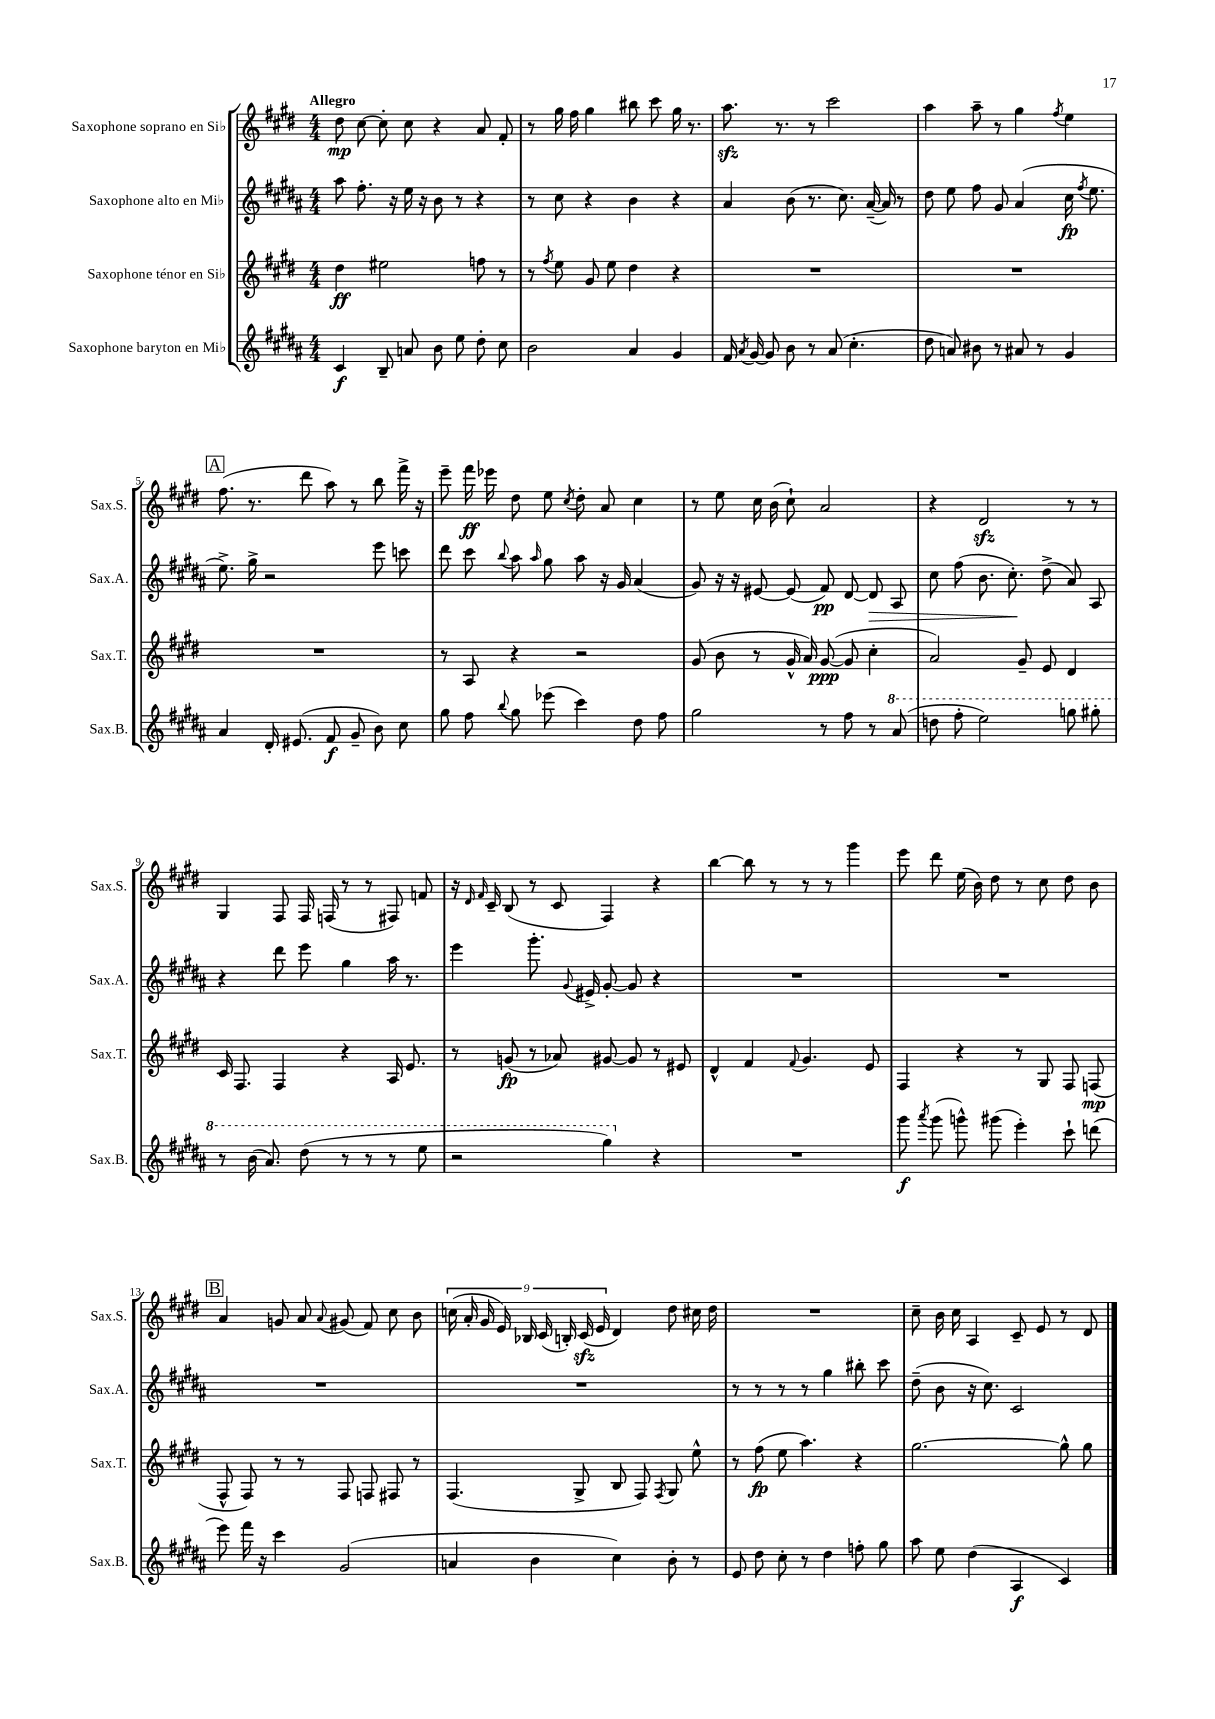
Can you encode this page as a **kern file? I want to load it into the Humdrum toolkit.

**kern	**dynam	**kern	**dynam	**kern	**dynam	**kern	**dynam
*part4	*part4	*part3	*part3	*part2	*part2	*part1	*part1
*staff4	*staff4	*staff3	*staff3	*staff2	*staff2	*staff1	*staff1
*I"Saxophone baryton en Mi♭	*	*I"Saxophone ténor en Si♭	*	*I"Saxophone alto en Mi♭	*	*I"Saxophone soprano en Si♭	*
*I'Sax.B.	*	*I'Sax.T.	*	*I'Sax.A.	*	*I'Sax.S.	*
*clefG2	*	*clefG2	*	*clefG2	*	*clefG2	*
*k[f#c#g#d#a#]	*	*k[f#c#g#d#]	*	*k[f#c#g#d#a#]	*	*k[f#c#g#d#]	*
*M4/4	*	*M4/4	*	*M4/4	*	*M4/4	*
=1	=1	=1	=1	=1	=1	=1	=1
!	!	!	!	!	!	!LO:TX:a:B:t=Allegro	!
4c#/	f	4dd#\	ff	8aa#\	.	8dd#\	mp
.	.	.	.	8.ff#'\	.	[8cc#\	.
8B~/	.	2ee#X\	.	.	.	8cc#'\]	.
.	.	.	.	16r	.	.	.
8an/	.	.	.	16ee\	.	8cc#\	.
.	.	.	.	16r	.	.	.
8b\	.	.	.	8b\	.	4r	.
8ee\	.	.	.	8r	.	.	.
8dd#'\	.	8ffn\	.	4r	.	8a/	.
8cc#\	.	8r	.	.	.	8f#'/	.
=2	=2	=2	=2	=2	=2	=2	=2
2b\	.	8r	.	8r	.	8r	.
.	.	8qff#/	.	.	.	.	.
.	.	8ee\	.	8cc#\	.	16gg#\	.
.	.	.	.	.	.	16ff#\	.
.	.	8g#/	.	4r	.	4gg#\	.
.	.	8ee\	.	.	.	.	.
4a#/	.	4dd#\	.	4b\	.	8bb#X\	.
.	.	.	.	.	.	8ccc#\	.
4g#/	.	4r	.	4r	.	16gg#\	.
.	.	.	.	.	.	8.r	.
=3	=3	=3	=3	=3	=3	=3	=3
16f#/	.	1r	.	4a#/	.	8.aazz\	.
8qa#/	.	.	.	.	.	.	.
[16g#/	.	.	.	.	.	.	.
8g#/]	.	.	.	.	.	.	.
.	.	.	.	.	.	8.r	.
8b\	.	.	.	(8b\	.	.	.
8r	.	.	.	8.r	.	8r	.
(8a#/	.	.	.	.	.	2ccc#\	.
.	.	.	.	8.cc#\)	.	.	.
4.cc#'\	.	.	.	.	.	.	.
.	.	.	.	([16a#~/	.	.	.
.	.	.	.	16a#/])	.	.	.
.	.	.	.	8r	.	.	.
=4	=4	=4	=4	=4	=4	=4	=4
8dd#\	.	1r	.	8dd#\	.	4aa\	.
8an/)	.	.	.	8ee\	.	.	.
8b#X\	.	.	.	8ff#\	.	8aa~\	.
8r	.	.	.	8g#/	.	8r	.
8a#X/	.	.	.	(4a#/	.	4gg#\	.
8r	.	.	.	.	.	.	.
.	.	.	.	.	.	8qff#/	.
4g#/	.	.	.	16cc#\	fp	4ee\	.
.	.	.	.	8qff#/	.	.	.
.	.	.	.	8.ee\	.	.	.
!!LO:LB:g=z
!!LO:REH:place=s1:t=A
=5	=5	=5	=5	=5	=5	=5	=5
4a#/	.	1r	.	8.ee^\)	.	(8.ff#\	.
.	.	.	.	16gg#^\	.	8.r	.
16d#'/	.	.	.	2r	.	.	.
(8.e#X/	.	.	.	.	.	.	.
.	.	.	.	.	.	8ddd#\	.
8f#/	f	.	.	.	.	8aa\)	.
8g#~/	.	.	.	.	.	8r	.
8b\)	.	.	.	8eee\	.	8bb\	.
8cc#\	.	.	.	8cccn\	.	16fff#^\	.
.	.	.	.	.	.	16r	.
=6	=6	=6	=6	=6	=6	=6	=6
8gg#\	.	8r	.	8ddd#\	.	8eee~\	.
8ff#\	.	8A/	.	8ccc#\	.	16fff#\	ff
.	.	.	.	.	.	16eee-X\	.
8qqbb/	.	.	.	8qqbb/	.	.	.
8gg#\	.	4r	.	8aa#\	.	8dd#\	.
.	.	.	.	16qqaa#/	.	.	.
(8eee-X\	.	.	.	8gg#\	.	8ee\	.
.	.	.	.	.	.	8qcc#/	.
4ccc#\)	.	2r	.	8aa#\	.	8dd#'\	.
.	.	.	.	16r	.	8a/	.
.	.	.	.	16g#/	.	.	.
8dd#\	.	.	.	(4a#/	.	4cc#\	.
8ff#\	.	.	.	.	.	.	.
=7	=7	=7	=7	=7	=7	=7	=7
2gg#\	.	(8g#/	.	8g#/)	.	8r	.
.	.	8b\	.	16r	.	8ee\	.
.	.	.	.	16r	.	.	.
.	.	8r	.	[8e#X/	.	16cc#\	.
.	.	.	.	.	.	(16b\	.
.	.	16g#^^/	.	(8e#/]	.	8cc#`\)	.
.	.	16a/)	.	.	.	.	.
8r	.	([8g#/	ppp	8f#/)	pp	2a/	.
8ff#\	.	8g#/]	.	[8d#/	.	.	.
!	!	!	!	!	!LO:HP:b	!	!
8r	.	4cc#'\	.	8d#/]	>	.	.
*8va	*	*	*	*	*	*	*
(8aa#/	.	.	.	8A#/	.	.	.
=8	=8	=8	=8	=8	=8	=8	=8
8dddn\	.	2a/)	.	8cc#\	.	4r	.
8fff#'\	.	.	.	(8ff#\	.	.	.
2eee\)	.	.	.	8.b\	.	2d#zz/	.
.	.	.	.	8.cc#'\)	.	.	.
.	.	8g#~/	.	.	.	.	.
.	.	8e/	.	(8dd#^\	]	.	.
8gggn\	.	4d#/	.	8a#/)	.	8r	.
8ggg#X'\	.	.	.	8A#/	.	8r	.
!!LO:LB:g=z
=9	=9	=9	=9	=9	=9	=9	=9
8r	.	16c#/	.	4r	.	4G#/	.
.	.	8.F#/	.	.	.	.	.
(16bb\	.	.	.	.	.	.	.
8.aa#/)	.	.	.	.	.	.	.
.	.	4F#/	.	8ddd#\	.	8F#/	.
(8ddd#\	.	.	.	8eee\	.	16F#/	.
.	.	.	.	.	.	(16Fn/	.
8r	.	4r	.	4gg#\	.	8r	.
8r	.	.	.	.	.	8r	.
8r	.	16A/	.	16aa#\	.	8F#X/)	.
.	.	8.e/	.	8.r	.	.	.
8eee\	.	.	.	.	.	8fn/	.
=10	=10	=10	=10	=10	=10	=10	=10
2r	.	8r	.	4eee\	.	16r	.
.	.	.	.	.	.	16qqd#/	.
.	.	.	.	.	.	16qqf#/	.
.	.	.	.	.	.	16c#~/	.
.	.	(8gn/	fp	.	.	(8B/	.
.	.	8r	.	8.ggg#'\	.	8r	.
.	.	8a-X/)	.	.	.	8c#/	.
.	.	.	.	8qqg#/	.	.	.
.	.	.	.	16e#X^/	.	.	.
4ggg#\)	.	[8g#X/	.	[8g#'/	.	4F#/)	.
.	.	8g#/]	.	8g#/]	.	.	.
*X8va	*	*	*	*	*	*	*
4r	.	8r	.	4r	.	4r	.
.	.	8e#X/	.	.	.	.	.
=11	=11	=11	=11	=11	=11	=11	=11
1r	.	4d#^^/	.	1r	.	[4bb\	.
.	.	4f#/	.	.	.	8bb\]	.
.	.	.	.	.	.	8r	.
.	.	8qqf#/	.	.	.	.	.
.	.	4.g#/	.	.	.	8r	.
.	.	.	.	.	.	8r	.
.	.	.	.	.	.	4ggg#\	.
.	.	8e/	.	.	.	.	.
=12	=12	=12	=12	=12	=12	=12	=12
8ggg#\	f	4F#/	.	1r	.	8eee\	.
8qaaa#/	.	.	.	.	.	.	.
(8ggg#\	.	.	.	.	.	8ddd#\	.
8gggn^^\)	.	4r	.	.	.	(16ee\	.
.	.	.	.	.	.	16b\)	.
(8ggg#X\	.	.	.	.	.	8dd#\	.
4eee'\)	.	8r	.	.	.	8r	.
.	.	8G#/	.	.	.	8cc#\	.
8ccc#`\	.	8F#/	.	.	.	8dd#\	.
(8dddn\	.	(8Fn/	mp	.	.	8b\	.
!!LO:LB:g=z
!!LO:REH:place=s1:t=B
=13	=13	=13	=13	=13	=13	=13	=13
8eee\)	.	8F#^^/	.	1r	.	4a/	.
16fff#\	.	8F#/)	.	.	.	.	.
16r	.	.	.	.	.	.	.
4ccc#\	.	8r	.	.	.	8gn/	.
.	.	8r	.	.	.	8a/	.
.	.	.	.	.	.	8qqa/	.
(2g#/	.	8F#/	.	.	.	(8g#X/	.
.	.	8Fn/	.	.	.	8f#/)	.
.	.	8F#X/	.	.	.	8cc#\	.
.	.	8r	.	.	.	8b\	.
=14	=14	=14	=14	=14	=14	=14	=14
4an/	.	(4.F#/	.	1r	.	(18ccn\	.
.	.	.	.	.	.	18a'/	.
.	.	.	.	.	.	18g#/	.
.	.	.	.	.	.	18e/)	.
.	.	.	.	.	.	18B-X/	.
4b\	.	.	.	.	.	.	.
.	.	.	.	.	.	(18c#/	.
.	.	.	.	.	.	18Bn'/)	.
.	.	8G#^/	.	.	.	.	.
.	.	.	.	.	.	(18c#zz/	.
.	.	.	.	.	.	18e/	.
4cc#\)	.	8B/	.	.	.	4d#/)	.
.	.	8F#/)	.	.	.	.	.
.	.	8qF#/	.	.	.	.	.
8b'\	.	8G#/	.	.	.	8dd#\	.
8r	.	8ee^^\	.	.	.	16cc#X\	.
.	.	.	.	.	.	16dd#\	.
=15	=15	=15	=15	=15	=15	=15	=15
8e/	.	8r	.	8r	.	1r	.
8dd#\	.	(8ff#\	fp	8r	.	.	.
8cc#'\	.	8ee\	.	8r	.	.	.
8r	.	4.aa\)	.	8r	.	.	.
4dd#\	.	.	.	4gg#\	.	.	.
8ffn'\	.	4r	.	8bb#X'\	.	.	.
8gg#\	.	.	.	8ccc#\	.	.	.
=16	=16	=16	=16	=16	=16	=16	=16
8aa#\	.	[2.gg#\	.	(8dd#~\	.	8cc#~\	.
8ee\	.	.	.	8b\	.	16b\	.
.	.	.	.	.	.	16cc#\	.
(4dd#\	.	.	.	16r	.	4A/	.
.	.	.	.	8.cc#\)	.	.	.
4A#/	f	.	.	2c#/	.	8c#~/	.
.	.	.	.	.	.	8e/	.
4c#/)	.	8gg#^^\]	.	.	.	8r	.
.	.	8gg#\	.	.	.	8d#/	.
==	==	==	==	==	==	==	==
*-	*-	*-	*-	*-	*-	*-	*-
